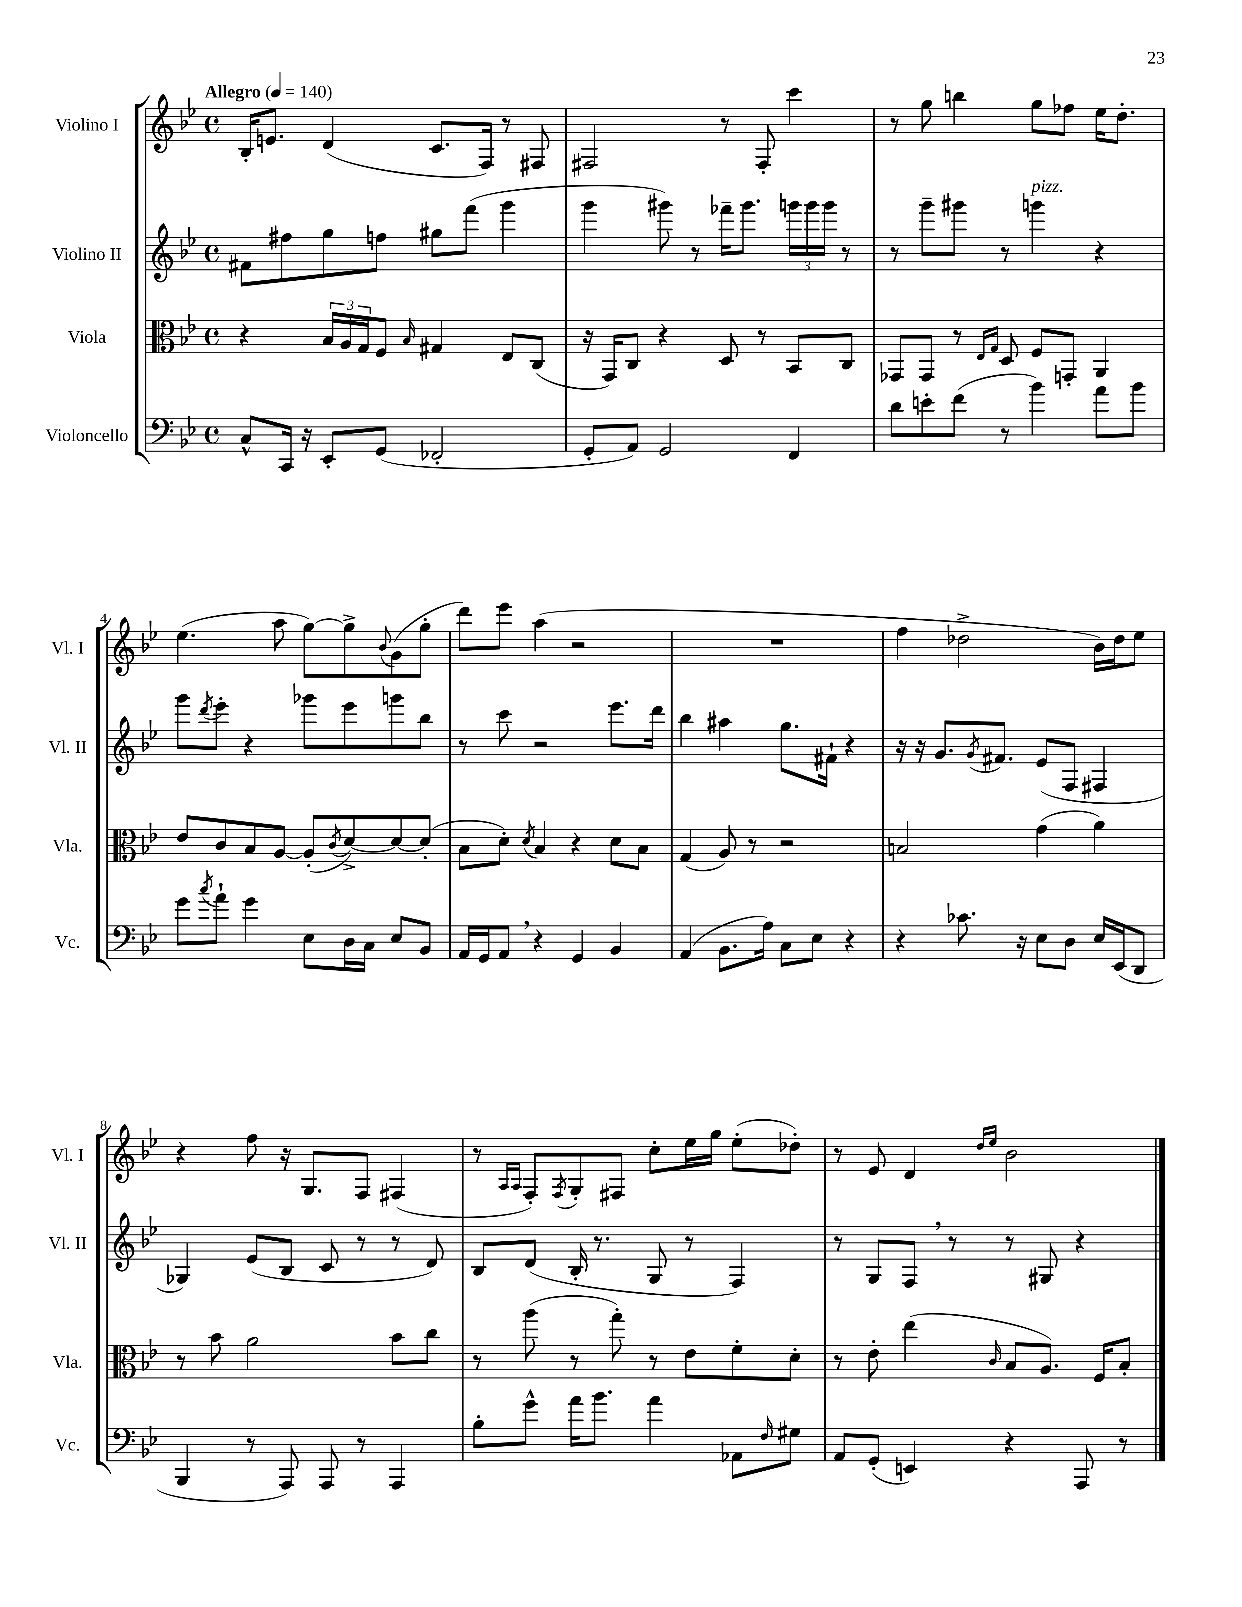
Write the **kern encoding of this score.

**kern	**kern	**kern	**kern
*part4	*part3	*part2	*part1
*staff4	*staff3	*staff2	*staff1
*I"Violoncello	*I"Viola	*I"Violino II	*I"Violino I
*I'Vc.	*I'Vla.	*I'Vl. II	*I'Vl. I
*clefF4	*clefC3	*clefG2	*clefG2
*k[b-e-]	*k[b-e-]	*k[b-e-]	*k[b-e-]
*M4/4	*M4/4	*M4/4	*M4/4
*met(c)	*met(c)	*met(c)	*met(c)
*MM140	*MM140	*MM140	*MM140
=1	=1	=1	=1
!	!	!	!LO:TX:a:B:t=Allegro
8C^^/L	4r	8f#X\L	16B-'/KL
.	.	.	8.en/J
16CC/Jk	.	8ff#X\	.
16r	.	.	.
8EE-'/L	24B-/LL	8gg\	(4d/
.	24A/	.	.
.	24G/J	.	.
(8GG/J	8F/J	8ffn\J	.
.	16qqB-/	.	.
2FF-X'/	4G#X/	8gg#X\L	8.c/L
.	.	(8fff\J	.
.	.	.	16F/Jk)
.	8E-/L	4ggg\	8r
.	(8C/J	.	8F#X/
=2	=2	=2	=2
8GG'/L	16r	4ggg\	2F#X/
.	16GG/KL)	.	.
8AA/J)	8C/J	.	.
2GG/	4r	8ggg#X\)	.
.	.	8r	.
.	8D/	16fff-X~\KL	8r
.	.	8.ggg#\J	.
.	8r	.	8F#'/
4FF/	8BB-/L	24gggn\LL	4ccc\
.	.	24ggg\	.
.	.	24ggg\JJ	.
.	8C/J	8r	.
=3	=3	=3	=3
8d\L	8GG-X/L	8r	8r
8en'\	8GG-/J	8ggg~\L	8gg\
(8f\J	8r	8ggg#X\J	4bbn\
.	16qqE-/LL	.	.
.	16qqG/JJ	.	.
8r	8D/	8r	.
!	!	!LO:TX:a:i:t=pizz.	!
4b-\)	8F/L	4gggn\	8gg\L
.	8GGn'/J	.	8ff-X\J
8a\L	4AA/	4r	16ee-\KL
.	.	.	8.dd'\J
8b-\J	.	.	.
!!LO:LB:g=z
=4	=4	=4	=4
8g\L	8e-/L	8ggg\L	(4.ee-\
8qcc/	.	8qddd/	.
8a`\J	8c/	8eee-'\J	.
4g\	8B-/	4r	.
.	[8A/J	.	8aa\
8E-\L	(8A'/L]	8ggg-X\L	[8gg\L)
.	8qc/	.	.
16D\L	[8d^/)	8eee-\	8gg^\]
16C\JJ	.	.	.
.	.	.	8qqb-/
8E-/L	8d/_	8gggn\	(8g\
8BB-/J	(8d'/J]	8bb-\J	8gg'\J
=5	=5	=5	=5
16AA/LL	8B-\L	8r	8ddd\L)
16GG/J	.	.	.
8AA,/J	8d'\J)	8ccc\	8eee-\J
.	8qd/	.	.
4r	4B-/	2r	(4aa\
4GG/	4r	.	2r
4BB-/	8d\L	8.eee-\L	.
.	8B-\J	.	.
.	.	16ddd\Jk	.
=6	=6	=6	=6
(4AA/	(4G/	4bb-\	1r
8.BB-\L	8A/)	4aa#X\	.
.	8r	.	.
16A\Jk)	.	.	.
8C\L	2r	8.gg\L	.
8E-\J	.	.	.
.	.	16f#X`\Jk	.
4r	.	4r	.
=7	=7	=7	=7
4r	2Bn/	16r	4ff\
.	.	16r	.
.	.	8.g/L	.
8.c-X\	.	.	2dd-X^\
.	.	8qg/	.
.	.	8.f#X/J	.
16r	.	.	.
8E-\L	(4g\	(8e-/L	.
8D\J	.	8F/J	.
16E-/LL	4a\)	4F#X/	16b-\LL)
(16EE-/J	.	.	16dd-\J
8DD/J	.	.	8ee-\J
!!LO:LB:g=z
=8	=8	=8	=8
4BBB-/	8r	4G-X/)	4r
.	8b-\	.	.
8r	2a\	(8e-/L	8ff\
8AAA/)	.	8B-/J	16r
.	.	.	8.G/L
8AAA/	.	8c/	.
8r	.	8r	8F/J
4AAA/	8b-\L	8r	(4F#X/
.	8cc\J	8d/)	.
=9	=9	=9	=9
8B-'\L	8r	8B-/L	8r
.	.	.	16qqA/LL
.	.	.	16qqA/JJ
8g^^\J	(8aa\	(8d/J	8F'/L)
.	.	.	8qF/
16a\KL	8r	16B-'/	8G'/
8.b-\J	.	8.r	.
.	8gg'\)	.	8F#X/J
4a\	8r	8G/	8cc'\L
.	8e-\L	8r	16ee-\L
.	.	.	16gg\JJ
8AA-X\L	8f'\	4F/)	(8ee-'\L
16qqF/	.	.	.
8G#X\J	8d'\J	.	8dd-X'\J)
=10	=10	=10	=10
8AA/L	8r	8r	8r
(8GG'/J	8e-'\	8G/L	8e-/
4EEn/)	(4ee-\	8F,/J	4d/
.	.	8r	.
.	.	.	16qqdd/LL
.	16qqc/	.	16qqee-/JJ
4r	8B-/L	8r	2b-\
.	8.A/J)	8G#X/	.
8AAA/	.	4r	.
.	16F/KL	.	.
8r	8B-'/J	.	.
==	==	==	==
*-	*-	*-	*-
